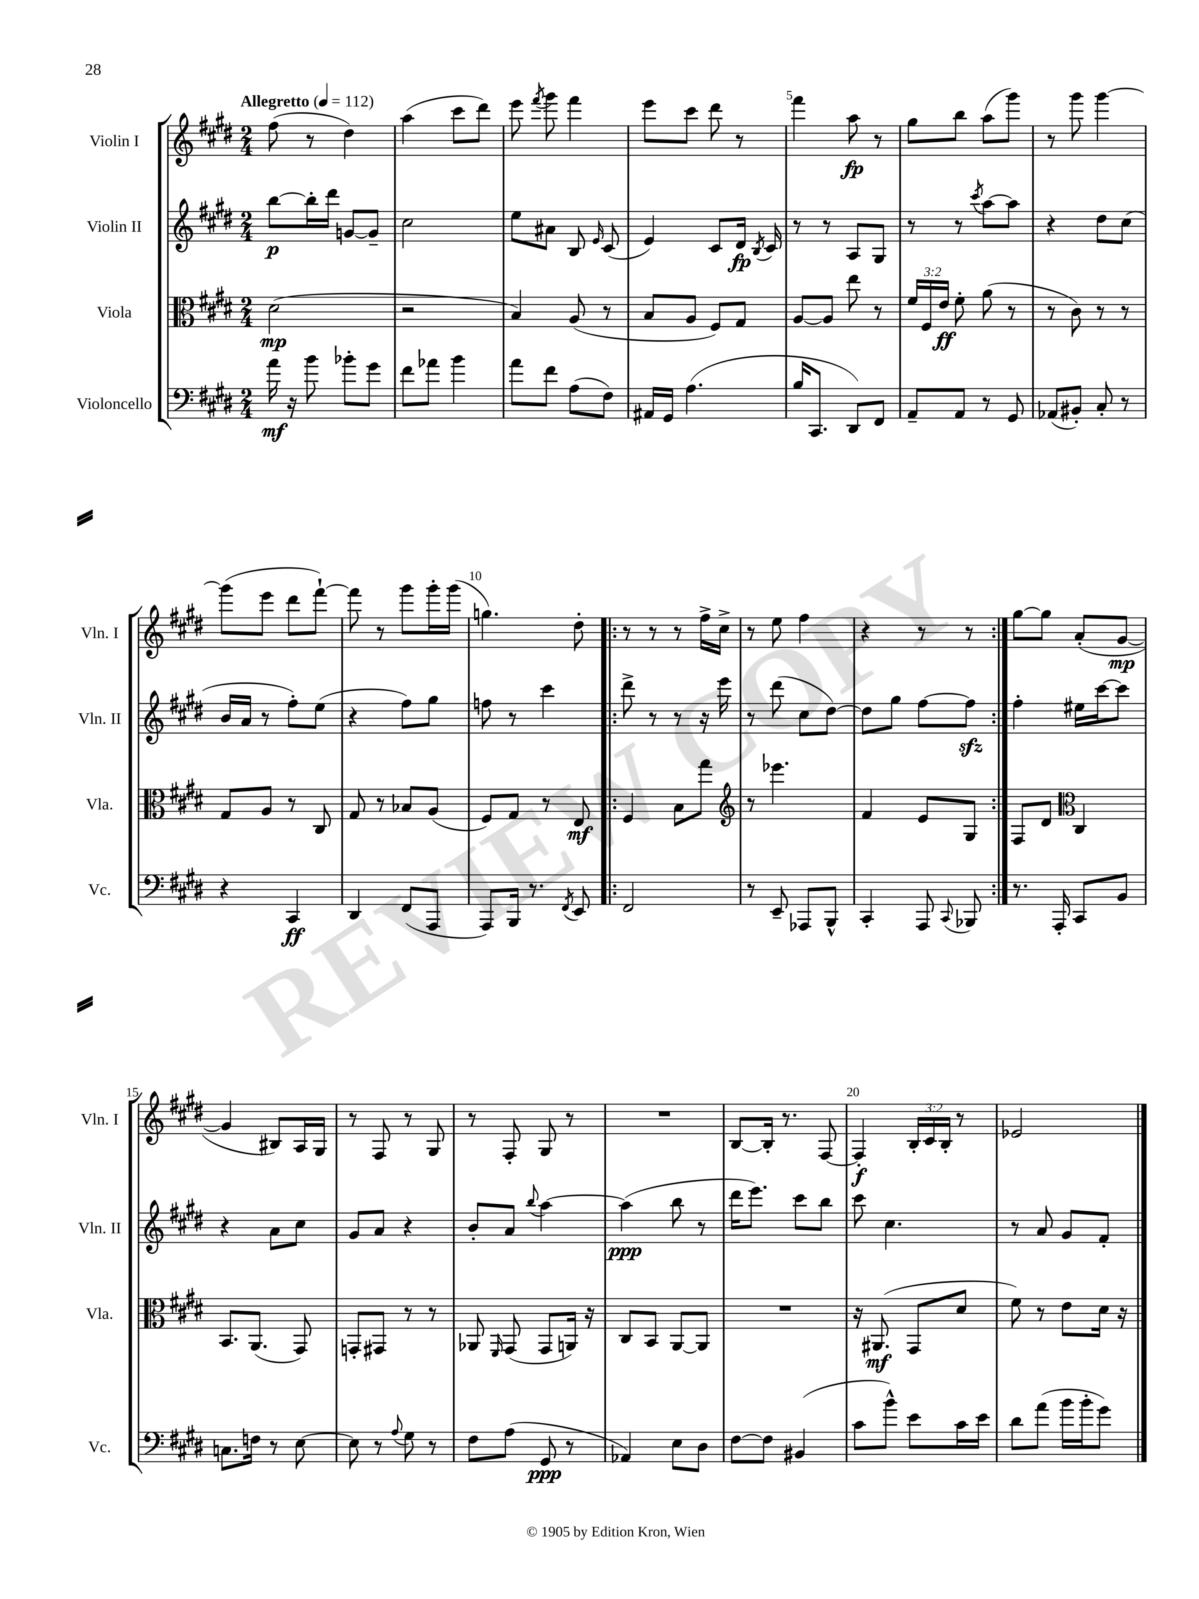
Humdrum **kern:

**kern	**kern	**kern	**kern
*staff4	*staff3	*staff2	*staff1
*clefF4	*clefC3	*clefG2	*clefG2
*k[f#c#g#d#]	*k[f#c#g#d#]	*k[f#c#g#d#]	*k[f#c#g#d#]
*M2/4	*M2/4	*M2/4	*M2/4
*MM112	*MM112	*MM112	*MM112
16a	(2d#	[8bb	(8ff#
16r	.	.	.
8b	.	16bb']	8r
.	.	16ddd#	.
8b-'	.	[8g	4dd#)
8g#	.	8g~]	.
=	=	=	=
8f#	2r	2cc#	(4aa
8a-	.	.	.
4b	.	.	8ccc#
.	.	.	8ddd#)
=	=	=	=
8a	4B)	8ee	8eee
.	.	.	8qfff#
8f#	.	8a#	8ggg#
(8A	(8A	8B	4fff#
.	.	16qqe	.
8F#)	8r	(8c#	.
=	=	=	=
16AA#	8B	4e)	8eee
16GG#	.	.	.
(4.A	8A	.	8ccc#
.	8F#)	8c#	8ddd#
.	8G#	16d#	8r
.	.	8qB	.
.	.	16c#	.
=	=	=	=
16B	[8A	8r	4fff#
8.CC#	.	.	.
.	8A]	8r	.
8DD#)	8ee	8A	8aa
8FF#	8r	8G#	8r
=	=	=	=
8AA~	24f#	8r	8gg#
.	24F#	.	.
.	24e	.	.
8AA	8f#'	8r	8bb
.	.	8qccc#	.
8r	(8a	[8aa	(8aa
8GG#	8r	8aa]	8ggg#)
=	=	=	=
(8AA-	8r	4r	8r
8BB#')	8c#)	.	8ggg#
8C#'	8r	8dd#	[4ggg#
8r	8r	(8cc#	.
=	=	=	=
4r	8G#	16b	(8ggg#]
.	.	16a	.
.	8A	8r	8eee
4CC#	8r	8ff#')	8ddd#
.	8C#	(8ee	[8fff#`)
=	=	=	=
4DD#	8G#	4r	8fff#]
.	8r	.	8r
(8FF#	8B-	8ff#)	8ggg#
8AAA	(8A	8gg#	16ggg#'
.	.	.	(16ggg#
=	=	=	=
8AAA)	8F#)	8ff	4.gg)
16BBB	8G#	8r	.
8.r	.	.	.
.	8r	4ccc#	.
8qFF#	.	.	.
8EE	8E	.	8dd#'
=!|:	=!|:	=!|:	=!|:
2FF#	4F#	8ddd#^	8r
.	.	8r	8r
.	8B	8r	8r
.	8gg#	16r	16ff#^
.	.	16eee	16cc#^
=	=	=	=
*	*clefG2	*	*
8r	8r	8r	8r
8EE~	4.eee-	(8ddd#	8ee
8AAA-	.	8cc#	4ff#
8BBB^^	.	[8dd#)	.
=	=	=	=
4CC#'	4f#	8dd#]	4r
.	.	8gg#	.
8AAA	8e	[8ff#	8r
8qqCC#	.	.	.
8BBB-	8G#	8ff#]	8r
=:|!	=:|!	=:|!	=:|!
8.r	8F#	4ff#'	[8gg#
.	8d#	.	8gg#]
16AAA'	.	.	.
*	*clefC3	*	*
8CC#	4C#	16ee#	(8a'
.	.	[16ccc#	.
8BB	.	8ccc#]	[8g#
=	=	=	=
8.C	8.BB	4r	4g#]
16F	(8.AA	.	.
8r	.	8a	8B#)
[8E	8GG#)	8cc#	16A
.	.	.	16G#
=	=	=	=
8E]	8GG'	8g#	8r
8r	8GG#	8a	8F#
8qqA	.	.	.
8G#	8r	4r	8r
8r	8r	.	8G#
=	=	=	=
8F#	8AA-	8b'	8r
.	16qqFF#	.	.
(8A	(8GG#	8a	8F#'
.	.	8qqbb	.
8GG#	8GG#	[4aa	8G#
8r	16AA)	.	8r
.	16r	.	.
=	=	=	=
4AA-)	8C#	(4aa]	2r
.	8BB	.	.
8E	[8AA	8bb	.
8D#	8AA]	8r	.
=	=	=	=
[8F#	2r	16ddd#	[8B
.	.	8.eee)	.
8F#]	.	.	16B']
.	.	.	8.r
(4BB#	.	8ccc#	.
.	.	8bb	[8F#
=	=	=	=
8c#	16r	8ccc#	4F#']
.	(8.AA#	.	.
8b^^)	.	4.cc#	.
8e	8GG#	.	24B'
.	.	.	24c#
.	.	.	24B'
16c#	8d#	.	8r
16e	.	.	.
=	=	=	=
8d#	8f#)	8r	2e-
(8a	8r	8a	.
16b	8e	8g#	.
16b'	.	.	.
8g#)	16d#	8f#'	.
.	16r	.	.
==	==	==	==
*-	*-	*-	*-
